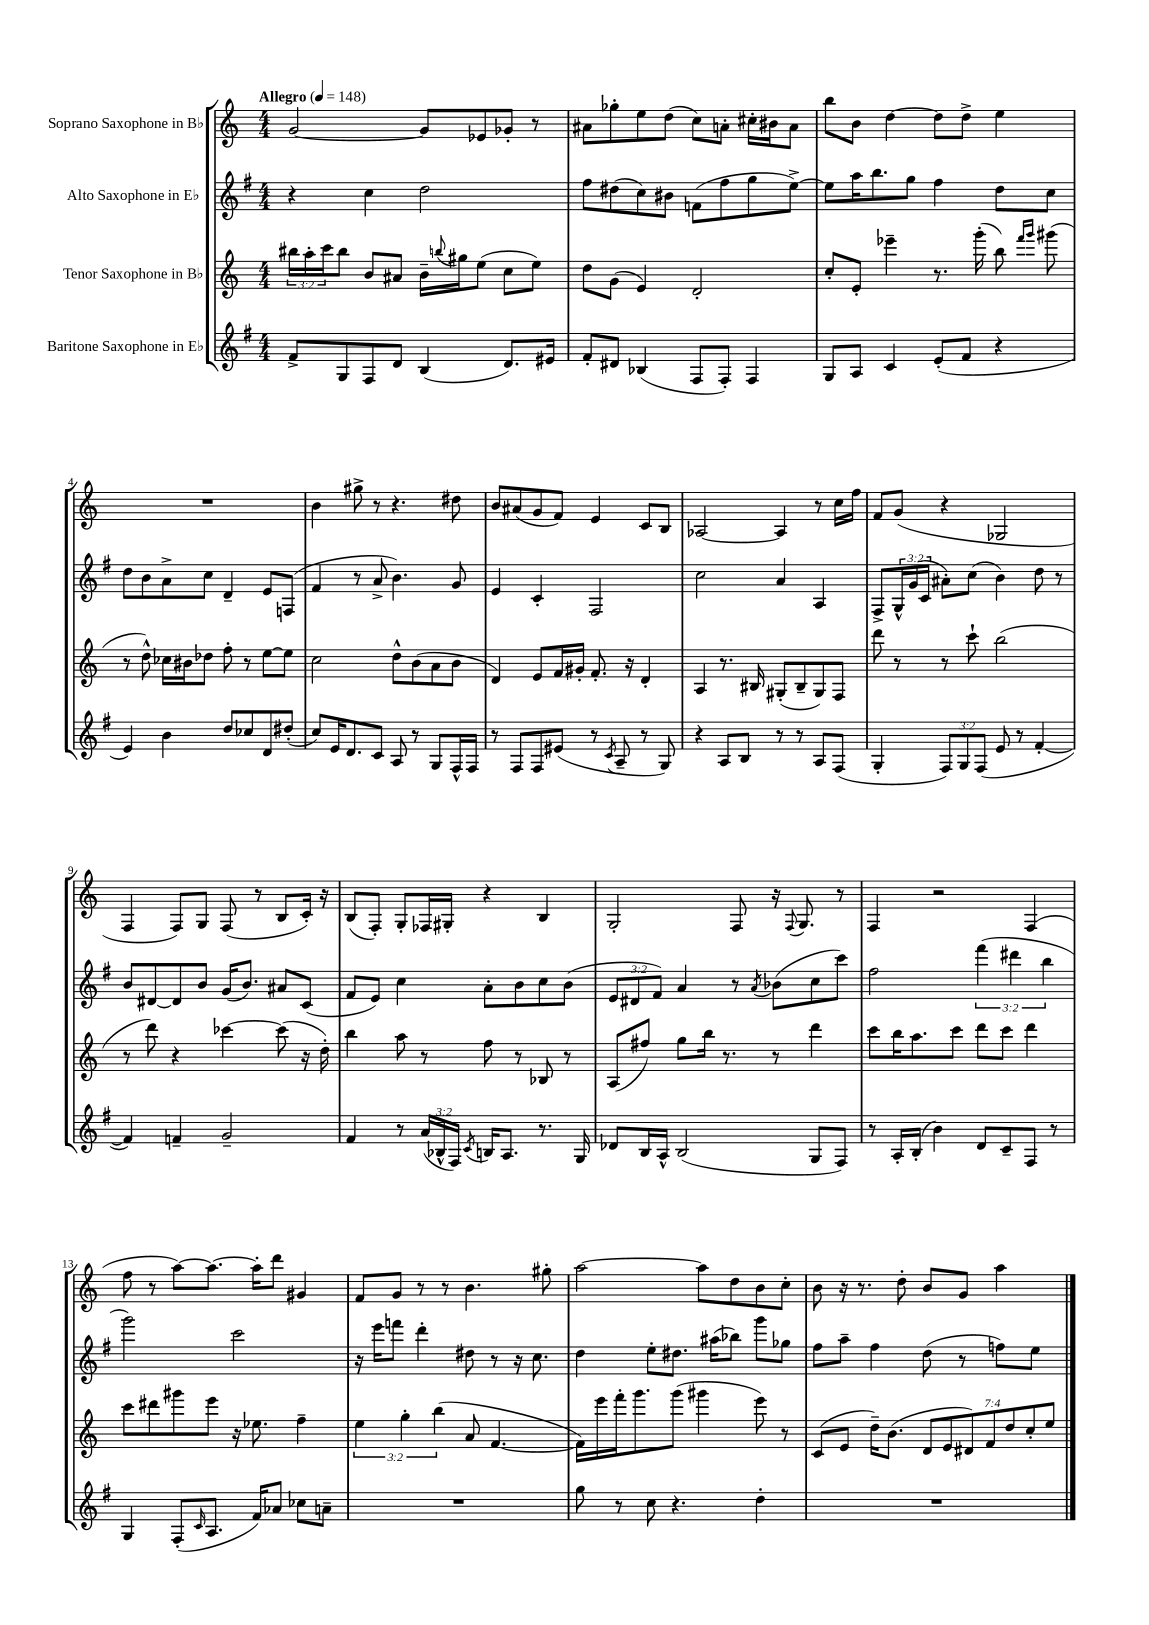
<<
\new StaffGroup <<
\new Staff = "s0" \with { instrumentName = "Soprano Saxophone in Bb" } {
    \clef treble \key c \major \numericTimeSignature \time 4/4 \tempo "Allegro" 4 = 148
    g'2~ g'8 ees'8 ges'8-. r8 |
    ais'8 ges''8-. e''8 d''8( c''8) a'8-. cis''16-. bis'16 a'8 |
    b''8 b'8 d''4~ d''8 d''8-> e''4 |
    R1 |
    b'4 gis''8-> r8 r4. dis''8 |
    b'8 ais'8( g'8 f'8) e'4 c'8 b8 |
    aes2~ aes4 r8 c''16 f''16 |
    f'8 g'8( r4 ges2 |
    f4 f8) g8 f8( r8 b8 c'16-.) r16 |
    b8( f8-.) g8-. fes16 gis16-. r4 b4 |
    g2-. f8 r16 \appoggiatura { f8 } g8. r8 |
    f4 r2 f4( |
    f''8 r8 a''8~) a''8.~ a''16-. d'''8 gis'4 |
    f'8 g'8 r8 r8 b'4. gis''8-. |
    a''2~ a''8 d''8 b'8 c''8-. |
    b'8 r16 r8. d''8-. b'8 g'8 a''4 \bar "|." |
}
\new Staff = "s1" \with { instrumentName = "Alto Saxophone in Eb" } {
    \clef treble \key g \major \numericTimeSignature \time 4/4 \override Staff.TupletNumber.text = #tuplet-number::calc-fraction-text
    r4 c''4 d''2 |
    fis''8 dis''8( c''8) bis'8 f'8( fis''8 g''8 e''8~->) |
    e''8 a''16 b''8. g''8 fis''4 d''8 c''8 |
    d''8 b'8 a'8-> c''8 d'4-- e'8 f8( |
    fis'4 r8 a'8-> b'4.) g'8 |
    e'4 c'4-. fis2 |
    c''2 a'4 a4 |
    fis8-> \tuplet 3/2 { g16-^ g'16( c'16 } ais'8-.) c''8( b'4) d''8 r8 |
    b'8 dis'8~ dis'8 b'8 g'16( b'8.) ais'8 c'8( |
    fis'8 e'8) c''4 a'8-. b'8 c''8 b'8( |
    \tuplet 3/2 { e'8 dis'8 fis'8) } a'4 r8 \acciaccatura { a'8 } bes'8( c''8 c'''8) |
    fis''2 \tuplet 3/2 { fis'''4( dis'''4 b''4 } |
    g'''2) c'''2 |
    r16 e'''16 f'''8 d'''4-. dis''8 r8 r16 c''8. |
    d''4 e''8-. dis''8. ais''16( bes''8) g'''8 ges''8 |
    fis''8 a''8-- fis''4 d''8( r8 f''8) e''8 \bar "|." |
}
\new Staff = "s2" \with { instrumentName = "Tenor Saxophone in Bb" } {
    \clef treble \key c \major \numericTimeSignature \time 4/4 \override Staff.TupletNumber.text = #tuplet-number::calc-fraction-text
    \tuplet 3/2 { bis''16 a''16-. c'''16 } bis''8 b'8 ais'8 b'16-- \appoggiatura { b''8 } gis''16 e''8( c''8 e''8) |
    d''8 g'8( e'4) d'2-. |
    c''8-. e'8-. ees'''4-- r8. g'''16-.( b''8) \grace { f'''16 g'''16 } gis'''8( |
    r8 d''8-^) ces''16 bis'16 des''8 f''8-. r8 e''8~ e''8 |
    c''2 d''8-^ b'8( a'8 b'8 |
    d'4) e'8 f'16 gis'16-. f'8.-. r16 d'4-. |
    a4 r8. bis16 gis8-.( bis8-- gis8) f8 |
    d'''8 r8 r8 c'''8-! b''2( |
    r8 d'''8) r4 ces'''4~ ces'''8( r16 d''16-.) |
    b''4 a''8 r8 f''8 r8 bes8 r8 |
    a8( fis''8) g''8 b''16 r8. r8 d'''4 |
    c'''8 b''16 a''8. c'''8 d'''8 c'''8 d'''4 |
    c'''8 dis'''8 gis'''8 e'''8 r16 ees''8. f''4-- |
    \tuplet 3/2 { e''4 g''4-. b''4( } a'8 f'4.~ |
    f'16) e'''16 f'''16-. g'''8. g'''8( gis'''4 e'''8) r8 |
    c'8( e'8 d''16--) b'8.( \tuplet 7/4 { d'8 e'8 dis'8) f'8 d''8 c''8-. e''8 } \bar "|." |
}
\new Staff = "s3" \with { instrumentName = "Baritone Saxophone in Eb" } {
    \clef treble \key g \major \numericTimeSignature \time 4/4 \override Staff.TupletNumber.text = #tuplet-number::calc-fraction-text
    fis'8-> g8 fis8 d'8 b4( d'8.) eis'16 |
    fis'8-. dis'8 bes4( fis8 fis8-.) fis4 |
    g8 a8 c'4 e'8-.( fis'8 r4 |
    e'4) b'4 d''8 ces''8 d'8 dis''8-.( |
    c''8) e'16 d'8. c'8 a8 r8 g8 fis16-^ fis16 |
    r8 fis8 fis8 eis'8( r8 \acciaccatura { c'8 } a8-- r8 g8) |
    r4 a8 b8 r8 r8 a8 fis8( |
    g4-. \tuplet 3/2 { fis8) g8 fis8( } e'8 r8 fis'4~-. |
    fis'4) f'4-- g'2-- |
    fis'4 r8 \tuplet 3/2 { a'16( bes16-^ fis16) } \acciaccatura { c'8 } b16 a8. r8. g16 |
    des'8 b16 a16-^ b2( g8 fis8) |
    r8 a16-. b16-.( b'4) d'8 c'8-- fis8 r8 |
    g4 fis8-.( \grace { c'16 } a8. fis'16) aes'8 ces''8 a'8-- |
    R1 |
    g''8 r8 c''8 r4. d''4-. |
    R1 \bar "|." |
}
>>
>>
